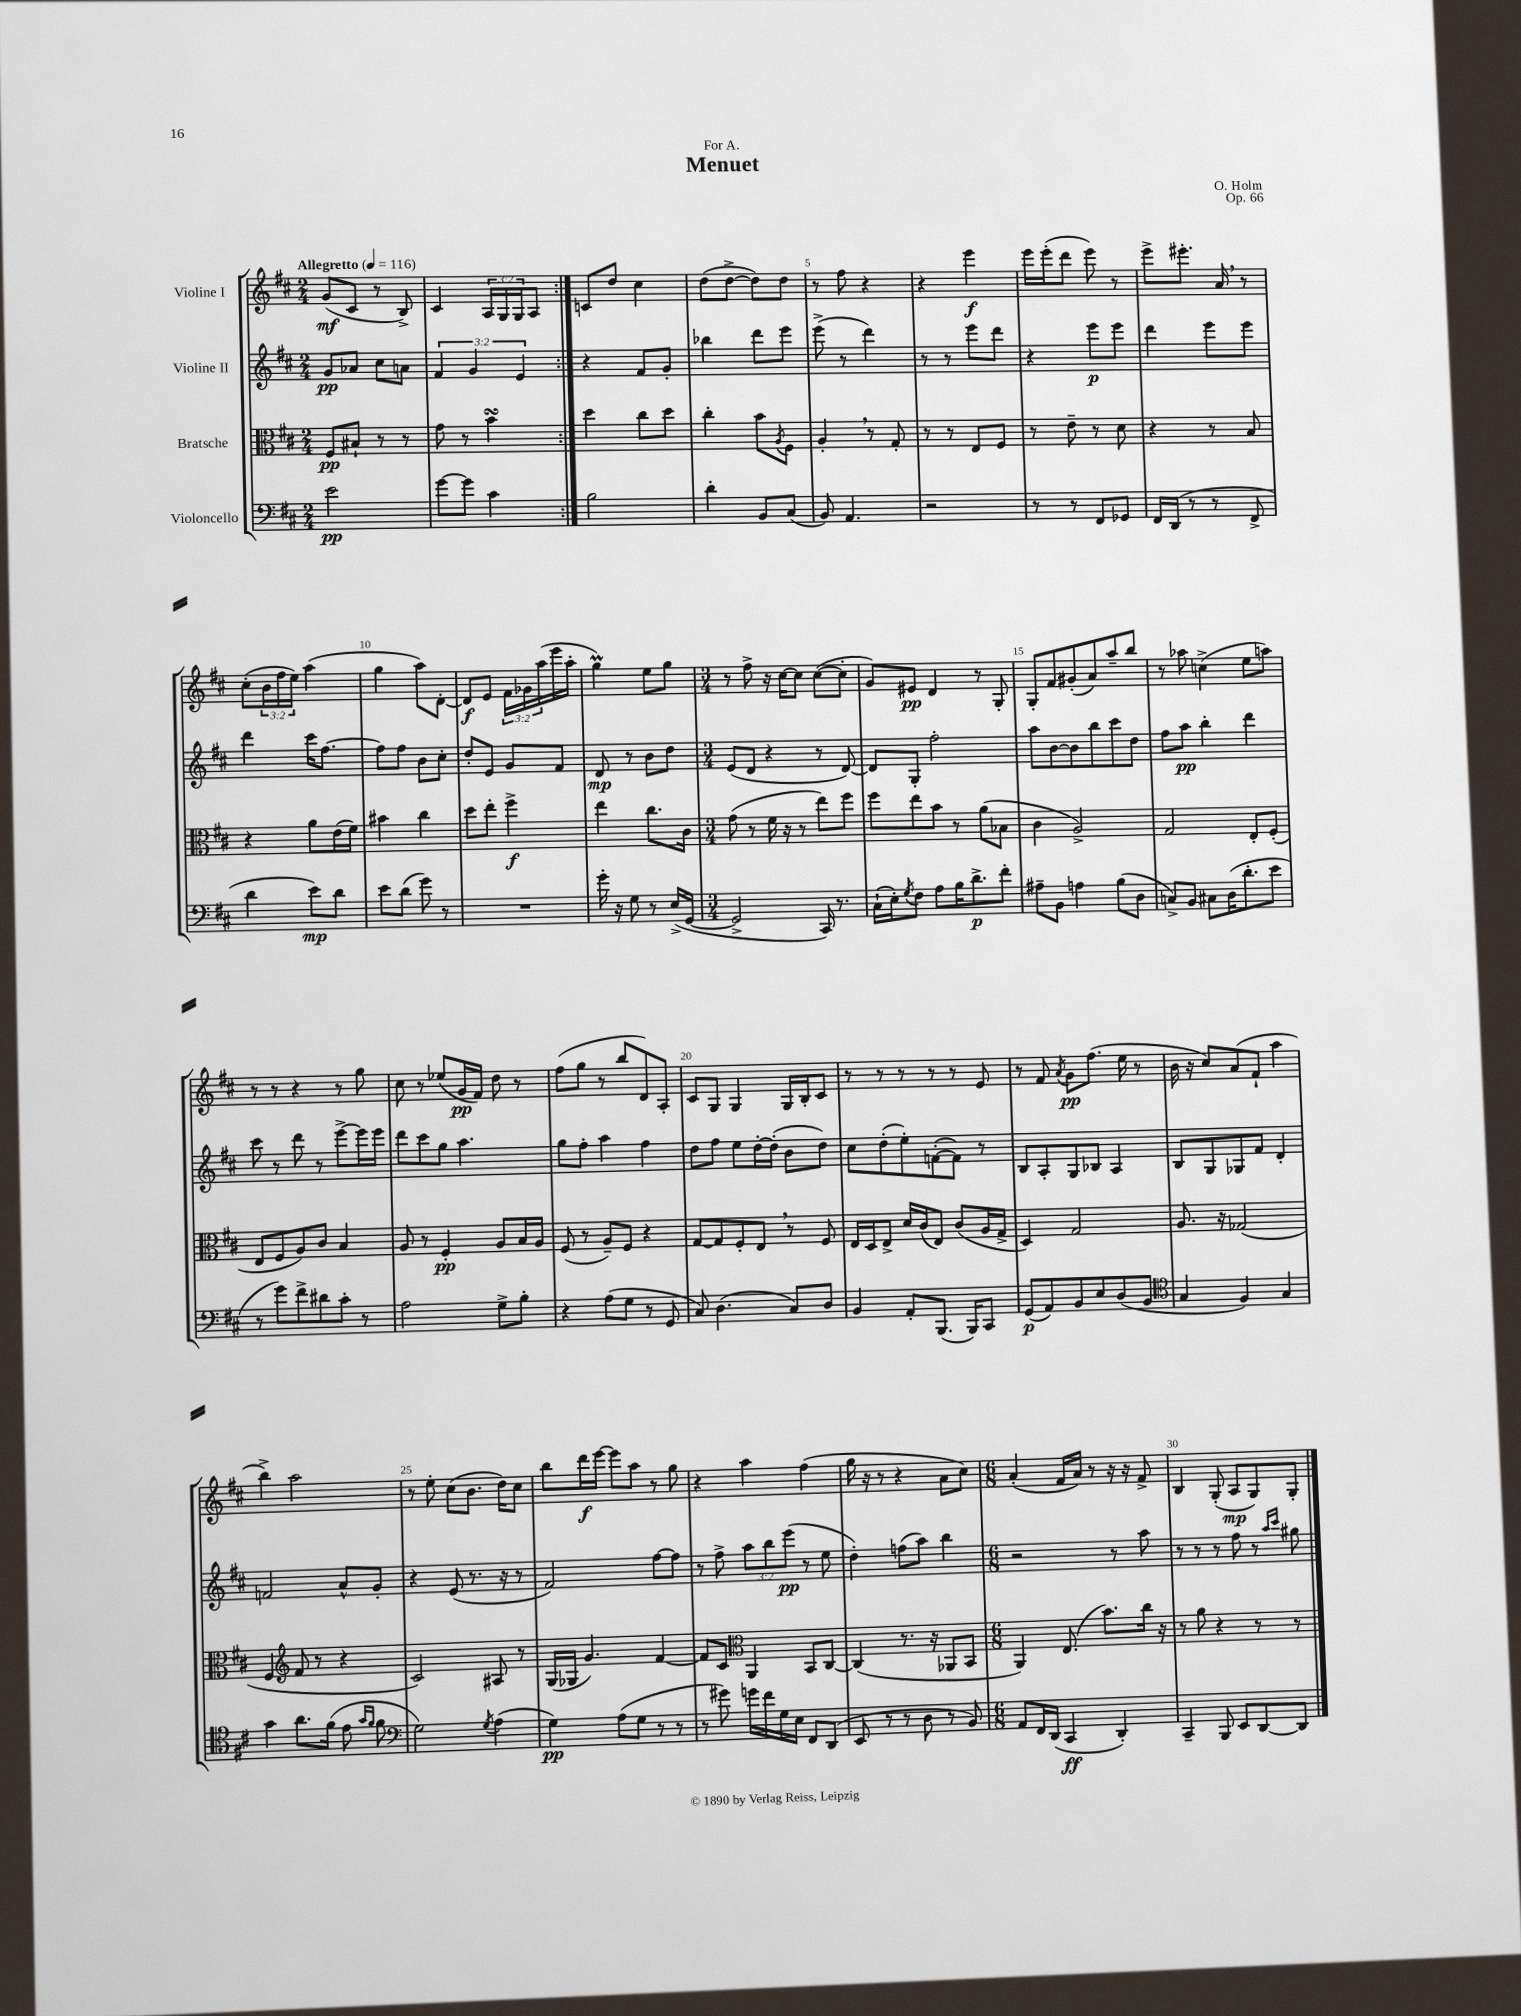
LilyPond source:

\header { title = "Menuet" composer = "O. Holm" dedication = "For A." opus = "Op. 66" }
<<
\new StaffGroup <<
\new Staff = "s0" \with { instrumentName = "Violine I" } {
    \clef treble \key d \major \numericTimeSignature \time 2/4 \override Staff.TupletNumber.text = #tuplet-number::calc-fraction-text \tempo "Allegretto" 4 = 116
    \repeat volta 2 { g'8\mf( cis'8 r8 b8->) |
    cis'4 \tuplet 3/2 { a16 g16 g16 } a8 | }
    c'8 d''8 cis''4 |
    d''8( d''8~-> d''8) d''8 |
    r8 fis''8 r4 |
    r4 e'''4\f |
    e'''16 e'''16-.( d'''8 e'''8) r8 |
    e'''8-> eis'''8.-. a'16 \breathe r8 |
    cis''8-.( \tuplet 3/2 { b'16 fis''16 e''16) } a''4( |
    g''4 a''8) d'8~-. |
    d'8\f e'8 \tuplet 3/2 { fis'16 ges'16 a''16( } e'''16 a''16-. |
    g''4\prall) e''8 g''8 |
    \numericTimeSignature \time 3/4 r8 fis''8-> r16 cis''16~ cis''8 cis''8~( cis''8-. |
    g'8) eis'8\pp d'4 r8 g8-. |
    g8-. fis'8 gis'8-.( a'8) a''8-- b''8 |
    r8 aes''8 c''4->( e''8 a''8) |
    r8 r8 r4 r8 g''8 |
    cis''8 r8 ees''8( g'16\pp fis'16) d''8 r8 |
    fis''8( g''8 r8 b''8 d'8) a8-. |
    cis'8 g8 g4 g16 b16-. cis'8 |
    r8 r8 r8 r8 r8 e'8 |
    r8 fis'8 \acciaccatura { a'8 } g'8\pp fis''8.( e''16 r8 |
    b'16 r16 cis''8) a'8( fis'8-! a''4 |
    b''4->) a''2 |
    r8 e''8-. cis''8( b'8. d''16) cis''8 |
    b''8 d'''16\f e'''16~ e'''8 a''8 r8 g''8 |
    r4 a''4 fis''4( |
    g''16 r16 r8 r4 a'8 cis''8) |
    \numericTimeSignature \time 6/8 a'4-.( fis'16 a'16) r8 r16 r16 fis'8-> |
    b4 g8-.( a8\mp g8) g8-. \bar "|." |
}
\new Staff = "s1" \with { instrumentName = "Violine II" } {
    \clef treble \key d \major \numericTimeSignature \time 2/4 \override Staff.TupletNumber.text = #tuplet-number::calc-fraction-text
    \repeat volta 2 { g'8\pp aes'8 cis''8 a'8 |
    \tuplet 3/2 { fis'4 g'4 e'4 } | }
    r4 fis'8 g'8-. |
    bes''4 d'''8 e'''8 |
    e'''8->( r8 d'''4) |
    r8 r8 e'''8 d'''8 |
    r4 e'''8\p e'''8 |
    d'''4 e'''8 e'''8 |
    d'''4 cis'''16 fis''8.~ |
    fis''8 fis''8 b'8 cis''8-. |
    d''8-. e'8 g'8 fis'8 |
    d'8\mp r8 b'8 d''8 |
    \numericTimeSignature \time 3/4 e'8( d'8 r4 r8 d'8~) |
    d'8 g8-. fis''2-. |
    a''8 b'8~ b'8 b''8 cis'''8 d''8 |
    fis''8 a''8\pp b''4-. d'''4 |
    cis'''8 r8 d'''8 r8 e'''8~-> e'''16 e'''16 |
    d'''8 cis'''8 g''8 a''4. |
    g''8 fis''8-. a''4 fis''4 |
    d''8 fis''8 e''8 d''16~-. d''16-.( b'8 d''8) |
    cis''8 d''8-.( e''8-.) f'8~-.( f'8) r8 |
    b8 a8-. g8 bes8 a4 |
    b8 g8 ges8 fis'8 d'4-. |
    f'2 a'8-^ g'8-. |
    r4 e'8( r8. r16 r8 |
    fis'2) fis''8~ fis''8 |
    r8 fis''8-> \tuplet 3/2 { a''8 b''8 e'''8\pp( } r8 e''8 |
    d''4-.) f''8( a''8) b''4 |
    \numericTimeSignature \time 6/8 r2 r8 a''8 |
    r8 r8 r8 fis''8 r8 \grace { a''16 cis'''16 } gis''8 \bar "|." |
}
\new Staff = "s2" \with { instrumentName = "Bratsche" } {
    \clef alto \key d \major \numericTimeSignature \time 2/4
    \repeat volta 2 { fis8\pp bis8-! r8 r8 |
    g'8 r8 b'4\turn | }
    d''4 cis''8 d''8 |
    cis''4-. b'8 \acciaccatura { a8 } fis8 |
    a4-. \breathe r8 g8-. |
    r8 r8 e8 fis8 |
    r8 e'8-- r8 d'8 |
    r4 r8 b8 |
    r4 a'8 e'16( fis'16) |
    bis'4 cis''4 |
    d''8 e''8-. fis''4->\f |
    e''4 cis''8. cis'16 |
    \numericTimeSignature \time 3/4 g'8( r8 fis'16 r16 r8 e''8) fis''8 |
    fis''8 e''8 b'8 r8 a'8( bes8 |
    cis'4 a2->) |
    g2 e8-. fis8-.( |
    e8 fis8 a8) cis'8 b4 |
    a8 r8 fis4-.\pp a8 b16 a16 |
    fis8( r8 a8--) fis8 r4 |
    g8~ g8 fis8-. e8 \breathe r8 fis8 |
    e16 d16 e8-> d'16 cis'16( e8) cis'8( a16 g16-> |
    d4) g2 |
    a8. r16 ges2( |
    fis4 \clef treble fis'8 r8 r4 |
    cis'2) ais8 r8 |
    g16( ges16 g'4.) fis'4~ |
    fis'8 cis'8 \clef alto a,4 b,8 cis8~ |
    cis4( r8. r16 aes,8 b,8 |
    \numericTimeSignature \time 6/8 a,4) e8.( b'8.) cis''16 r16 |
    r8 a'8 r4 r8 r8 \bar "|." |
}
\new Staff = "s3" \with { instrumentName = "Violoncello" } {
    \clef bass \key d \major \numericTimeSignature \time 2/4
    \repeat volta 2 { e'2\pp |
    g'8~ g'8 cis'4 | }
    b2 |
    d'4-. b,8 cis8( |
    b,8) a,4. |
    r2 |
    r8 r8 fis,8 ges,8 |
    fis,16 d,16( r8 r8 fis,8-> |
    d'4 e'8\mp) d'8 |
    e'8 d'8( g'8) r8 |
    R2 |
    g'16-. r16 g8 r8 e16->( g,16~ |
    \numericTimeSignature \time 3/4 g,2-> cis,16) r8. |
    cis16-!( e16-.) \acciaccatura { g8 } fis8 a8 b16 d'8.->\p fis'8-. |
    ais8-- b,8 a4 b8( d8 |
    c8->) b,8 cis8 d16( d'8.-. e'8 |
    r8 g'8) fis'8-> dis'8 cis'8-. r8 |
    a2 g8-> b8-. |
    r4 a8( g8 r8 g,8 |
    cis8) d4.( cis8) d8 |
    b,4 a,8-. b,,8.( b,,16) cis,8 |
    g,8\p( a,8) b,8 e8 d8( b,8 |
    \clef tenor g4 fis4) g4 |
    g'4 a'8. fis'16( e'8 \grace { g'16 fis'16 } fis'8 |
    \clef bass g2) \acciaccatura { g8 } a4( |
    g4\pp) a8( g8 r8 r8 |
    r8 gis'8) g'16 fis'16 g16 e16 fis,8 d,8( |
    e,8 r8 r8 d8 r8 b,8) |
    \numericTimeSignature \time 6/8 a,8 fis,16 d,16( cis,4\ff d,4-.) |
    cis,4-- b,,8 e,8 d,8~ d,8 \bar "|." |
}
>>
>>
\layout { \context { \Score \override BarNumber.break-visibility = ##(#f #t #t) barNumberVisibility = #(every-nth-bar-number-visible 5) } }
